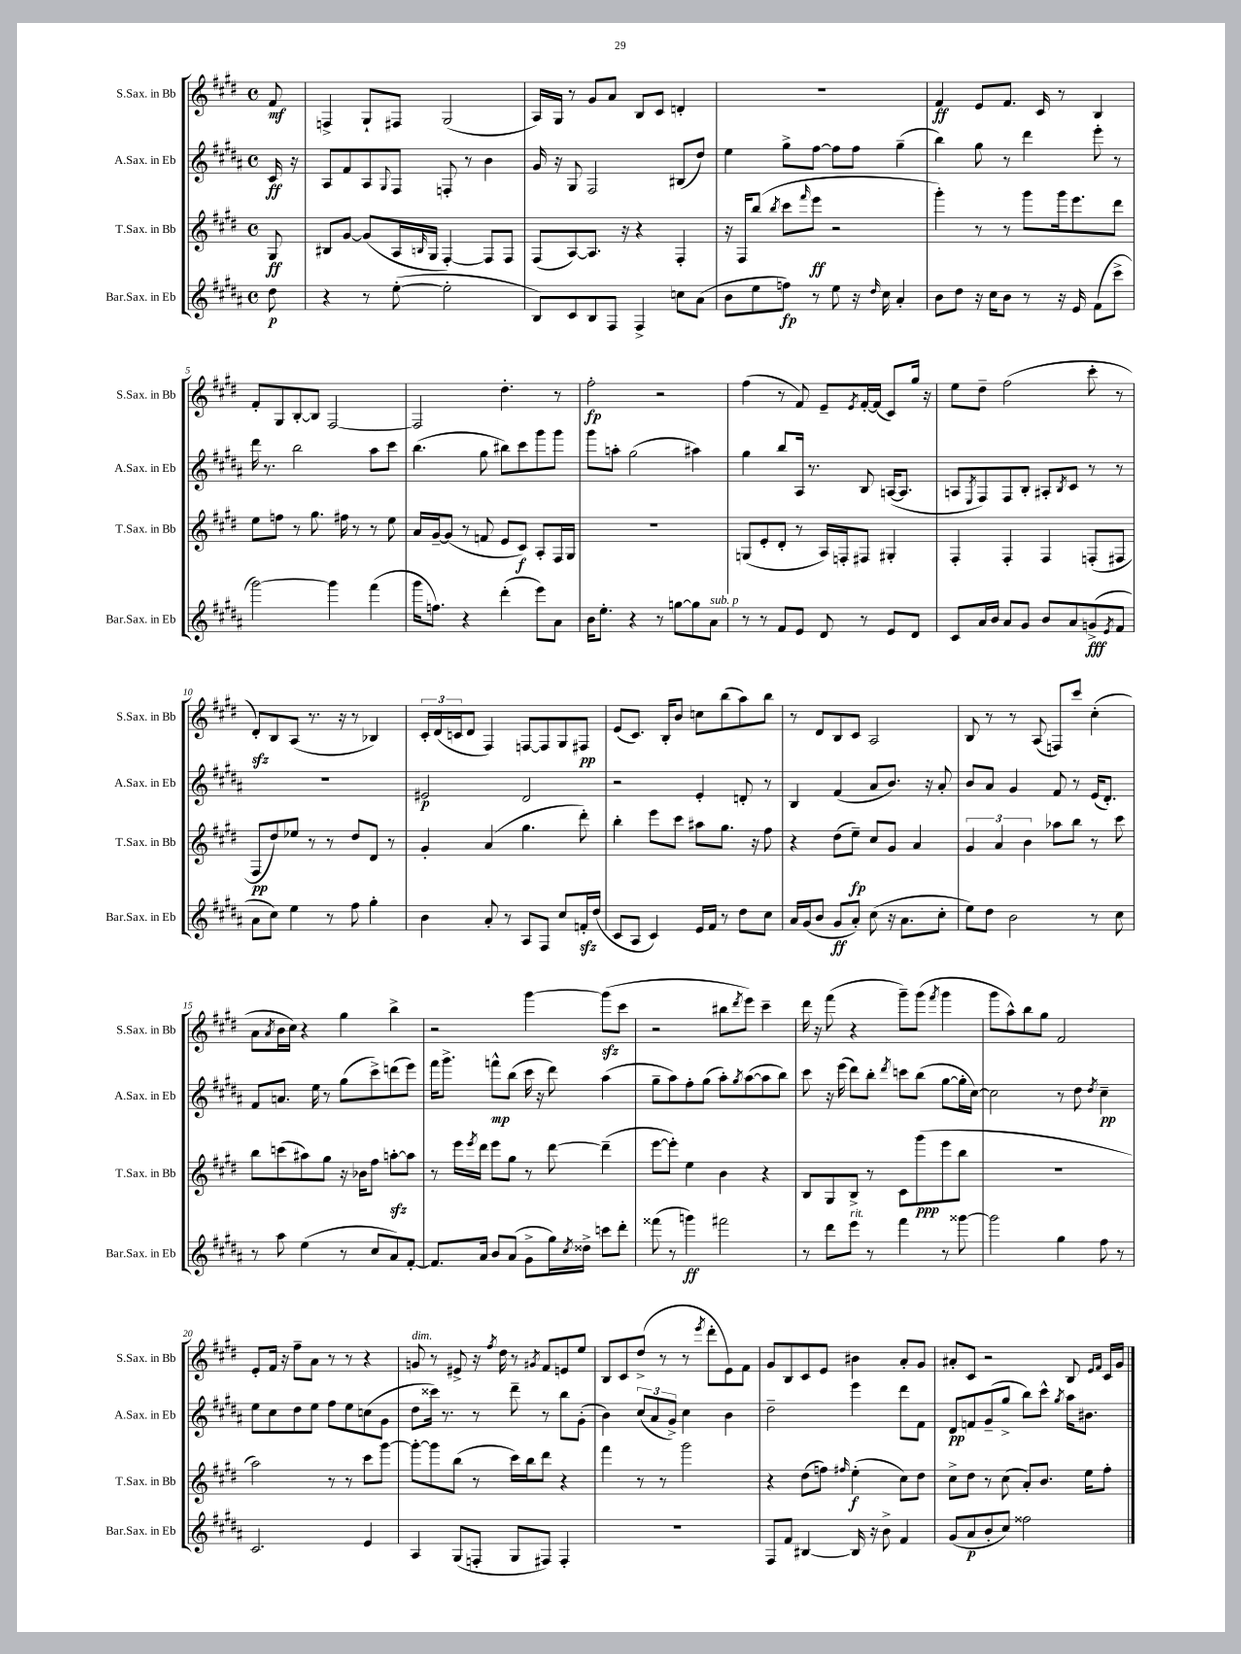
<<
\new StaffGroup <<
\new Staff = "s0" \with { instrumentName = "S.Sax. in Bb" shortInstrumentName = "S.Sax. in Bb" } {
    \clef treble \key e \major \defaultTimeSignature \time 4/4 \partial 8
    fis'8\mf |
    f4-> gis8-! fis8 gis2( |
    a16) gis16 r8 gis'8 a'8 b8 cis'8 d'4-. |
    R1 |
    fis'4\ff e'8 fis'8. cis'16 r8 b4 |
    fis'8-. gis8 b8~-. b8 fis2~ |
    fis2 dis''4.-. r8 |
    fis''2-.\fp r2 |
    fis''4( r8 fis'8) e'8-- \acciaccatura { e'8 } fis'16~-. fis'16( cis'8) gis''16 r16 |
    e''8 dis''8-- fis''2( cis'''8-. r8 |
    dis'8-.\sfz) b8 a8( r8. r16 r8 bes4) |
    \tuplet 3/2 { cis'16-. dis'16( c'16 } dis'8 fis4) f8~ f8 gis8 fis8\pp |
    e'8( cis'8.) b16-. b'8 c''8 b''8( a''8) b''8 |
    r8 dis'8 b8 cis'8 a2 |
    b8 r8 r8 a8( f8) cis'''8 cis''4-.( |
    a'8 \acciaccatura { a'8 } b'16 cis''16) r4 gis''4 b''4-> |
    r2 gis'''4~ gis'''8\sfz( cis'''8 |
    r2 bis''8 \acciaccatura { dis'''8 } e'''8) cis'''4-- |
    dis'''16 r16 fis'''8( r4 gis'''8--) gis'''8( \acciaccatura { fis'''8 } gis'''4 |
    gis'''8 a''8-^) b''8 gis''8 fis'2 |
    e'8-. fis'16 r16 fis''8-- a'8 r8 r8 r4 |
    g'8^\markup { \italic "dim." } r8 eis'8-> r16 \acciaccatura { fis''8 } dis''16 r8 \acciaccatura { gis'8 } fis'8 e'8 e''8 |
    b8 cis'8 dis''8->( r8 r8 \acciaccatura { e'''8 } dis'''8-. e'8) fis'8 |
    gis'8 b8 cis'8 e'8 bis'4 a'8-. gis'8 |
    ais'8-. cis'8 r2 b8 \grace { e'16 fis'16 } cis'16 gis'16 \bar "|." |
}
\new Staff = "s1" \with { instrumentName = "A.Sax. in Eb" shortInstrumentName = "A.Sax. in Eb" } {
    \clef treble \key b \major \defaultTimeSignature \time 4/4 \partial 8
    cis'16\ff r16 |
    ais8 fis'8 ais8 \appoggiatura { gis8 } fis8 f8-. r8 b'4 |
    gis'16 r16 gis8 fis2 bis8( dis''8) |
    e''4 gis''8-> fis''8~ fis''8 fis''8 gis''4--( |
    b''4) gis''8 r8 dis'''4 e'''8-. r8 |
    dis'''16 r8. b''2 ais''8 cis'''8 |
    b''4.( gis''8 bis''8) cis'''8 gis'''8 gis'''8 |
    gis'''8 a''8-. gis''2( ais''4) |
    gis''4 b''8 ais16 r8. b8 a16~( a8. |
    a8 \acciaccatura { e8 } fis8) fis8 b8-. ais8-. \acciaccatura { b8 } cis'8 r8 r8 |
    R1 |
    eis'2\p dis'2 |
    r2 e'4-. d'8-. r8 |
    b4 fis'4( ais'8 b'8.) r16 ais'8-. |
    b'8 ais'8 gis'4 fis'8 r8 e'16( dis'8.-.) |
    fis'8 a'8. e''16 r8 gis''8( cis'''8->) d'''8( e'''8) |
    fis'''16 gis'''8.-> f'''8-^\mp b''8( cis'''16 r16 dis'''8) ais''4( |
    gis''8-- ais''8) fis''8-. gis''8( ais''8-.) \acciaccatura { gis''8 } ais''8~( ais''8 b''8) |
    cis'''8 r16 e'''16( dis'''8) b''8-. \acciaccatura { dis'''8 } c'''8 b''8( gis''8~ gis''16-. cis''16~) |
    cis''2 r8 dis''8 \acciaccatura { dis''8 } cis''4--\pp |
    e''8 cis''8 dis''8 e''8 fis''8 e''8 c''8( gis'8 |
    dis''8 cisis'''16) r8. r8 dis'''8-- r8 b''8 gis'8-.( |
    b'4) \tuplet 3/2 { cis''8( ais'8 gis'8->) } cis''4 b'4 |
    dis''2-- e'''4 dis'''8 fis'8 |
    dis'8\pp f'8 gis'8--( gis''8-> b''8) cis'''8-^ \acciaccatura { gis''8 } ais''16 bis'8. \bar "|." |
}
\new Staff = "s2" \with { instrumentName = "T.Sax. in Bb" shortInstrumentName = "T.Sax. in Bb" } {
    \clef treble \key e \major \defaultTimeSignature \time 4/4 \partial 8
    gis8\ff |
    bis8 gis'8~ gis'8( a16 \grace { b16 } gis16 fis4~-.) fis8 fis8 |
    fis8( a8~) a8. r16 r4 fis4-. |
    r16 fis16 b''8( \acciaccatura { b''8 } cis'''8 \grace { fis'''16 } e'''8\ff r2 |
    gis'''4-.) r8 r8 gis'''8 gis'''16 e'''8. dis'''8 |
    e''8 f''8 r8 gis''8. fis''16 r8 r8 e''8 |
    a'16 gis'16~-- gis'8( r8 f'8 e'8 cis'8\f) a8-. fis16 gis16 |
    R1 |
    g8( e'8-. dis'8-. r8 a16) f16-. fis8 gis4-. |
    fis4-. fis4-. fis4 f8-.( fis8 |
    fis8\pp dis''8) ees''8 r8 r8 dis''8 dis'8 r8 |
    gis'4-. a'4( gis''4. dis'''8-.) |
    b''4-. e'''8 cis'''8 ais''8 gis''8. r16 fis''8 |
    r4 dis''8( e''8--\fp) cis''8 gis'8 a'4 |
    \tuplet 3/2 { gis'4 a'4 b'4 } aes''8 b''8 r8 cis'''8 |
    b''8 c'''8( ais''8) gis''8 r16 bes'16 fis''8 a''8~-.\sfz a''8 |
    r8 e'''16 \acciaccatura { e'''8 } dis'''16 e'''8 gis''8 r8 dis'''8~ dis'''4--( |
    e'''8~ e'''8-.) e''4 b'4 r4 |
    b8 gis8 b8-> r8 cis'8 gis'''8\ppp( e'''8 b''8 |
    R1 |
    a''2) r8 r8 cis'''8 gis'''8~ |
    gis'''8~-. gis'''8 b''8( r8 cis'''16) b''16 dis'''8 r4 |
    fis'''4 r8 r8 gis'''2 |
    r4 dis''8( f''8) \grace { fis''16 } e''4-.\f( cis''8) dis''8 |
    cis''8-> dis''8 r8 cis''8( a'8-.) b'8. e''16 fis''8-. \bar "|." |
}
\new Staff = "s3" \with { instrumentName = "Bar.Sax. in Eb" shortInstrumentName = "Bar.Sax. in Eb" } {
    \clef treble \key b \major \defaultTimeSignature \time 4/4 \partial 8
    dis''8\p |
    r4 r8 e''8~-.( e''2-. |
    b8) cis'8 b8 fis8 fis4-> c''8 ais'8( |
    b'8 e''8 f''8\fp) r8 e''8 r16 \grace { dis''16 } cis''16 ais'4-. |
    b'8 dis''8 r16 cis''16 b'8 r8 r16 e'16 fis'8( cis'''8-> |
    gis'''2~) gis'''4 fis'''4( |
    gis'''16 f''8.) r4 dis'''4-.( e'''8) ais'8 |
    b'16 e''8.-. r4 r8 g''8~ g''8 ais'8^\markup { \italic "sub. p" } |
    r8 r8 fis'8 e'8 dis'8 r8 e'8 dis'8 |
    cis'8 ais'16 b'16 ais'8 gis'8 b'8 ais'8 g'8->\fff( \acciaccatura { e'8 } fis'8 |
    ais'8 cis''8) e''4 r8 fis''8 gis''4-. |
    b'4 ais'8-. r8 ais8 fis8 cis''8 f'16-.\sfz dis''16( |
    cis'8 ais8 cis'4) e'16 fis'16 r8 dis''8 cis''8 |
    ais'16 gis'16( b'8 gis'8\ff ais'8-.) cis''8( r16 ais'8. cis''8-. |
    e''8) dis''8 b'2 r8 cis''8 |
    r8 ais''8 e''4( r8 cis''8 ais'8) fis'8~-. |
    fis'8. ais'16 b'8 ais'8( gis'8-> gis''16) \acciaccatura { cis''8 } disis''16-> c'''8 dis'''8-. |
    fisis'''8( r8 g'''4\ff) fis'''2 |
    r8 dis'''8 e'''8^\markup { \italic "rit." } r8 fis'''4 r8 gisis'''8~ |
    gisis'''2 gis''4 fis''8 r8 |
    cis'2. e'4 |
    ais4 gis8( f8-. gis8 fis8) fis4-. |
    R1 |
    fis8 fis'8 bis4~ bis16 r16 b'8-> fis'4 |
    gis'8( ais'8\p b'8-. cis''8) fisis''2 \bar "|." |
}
>>
>>
